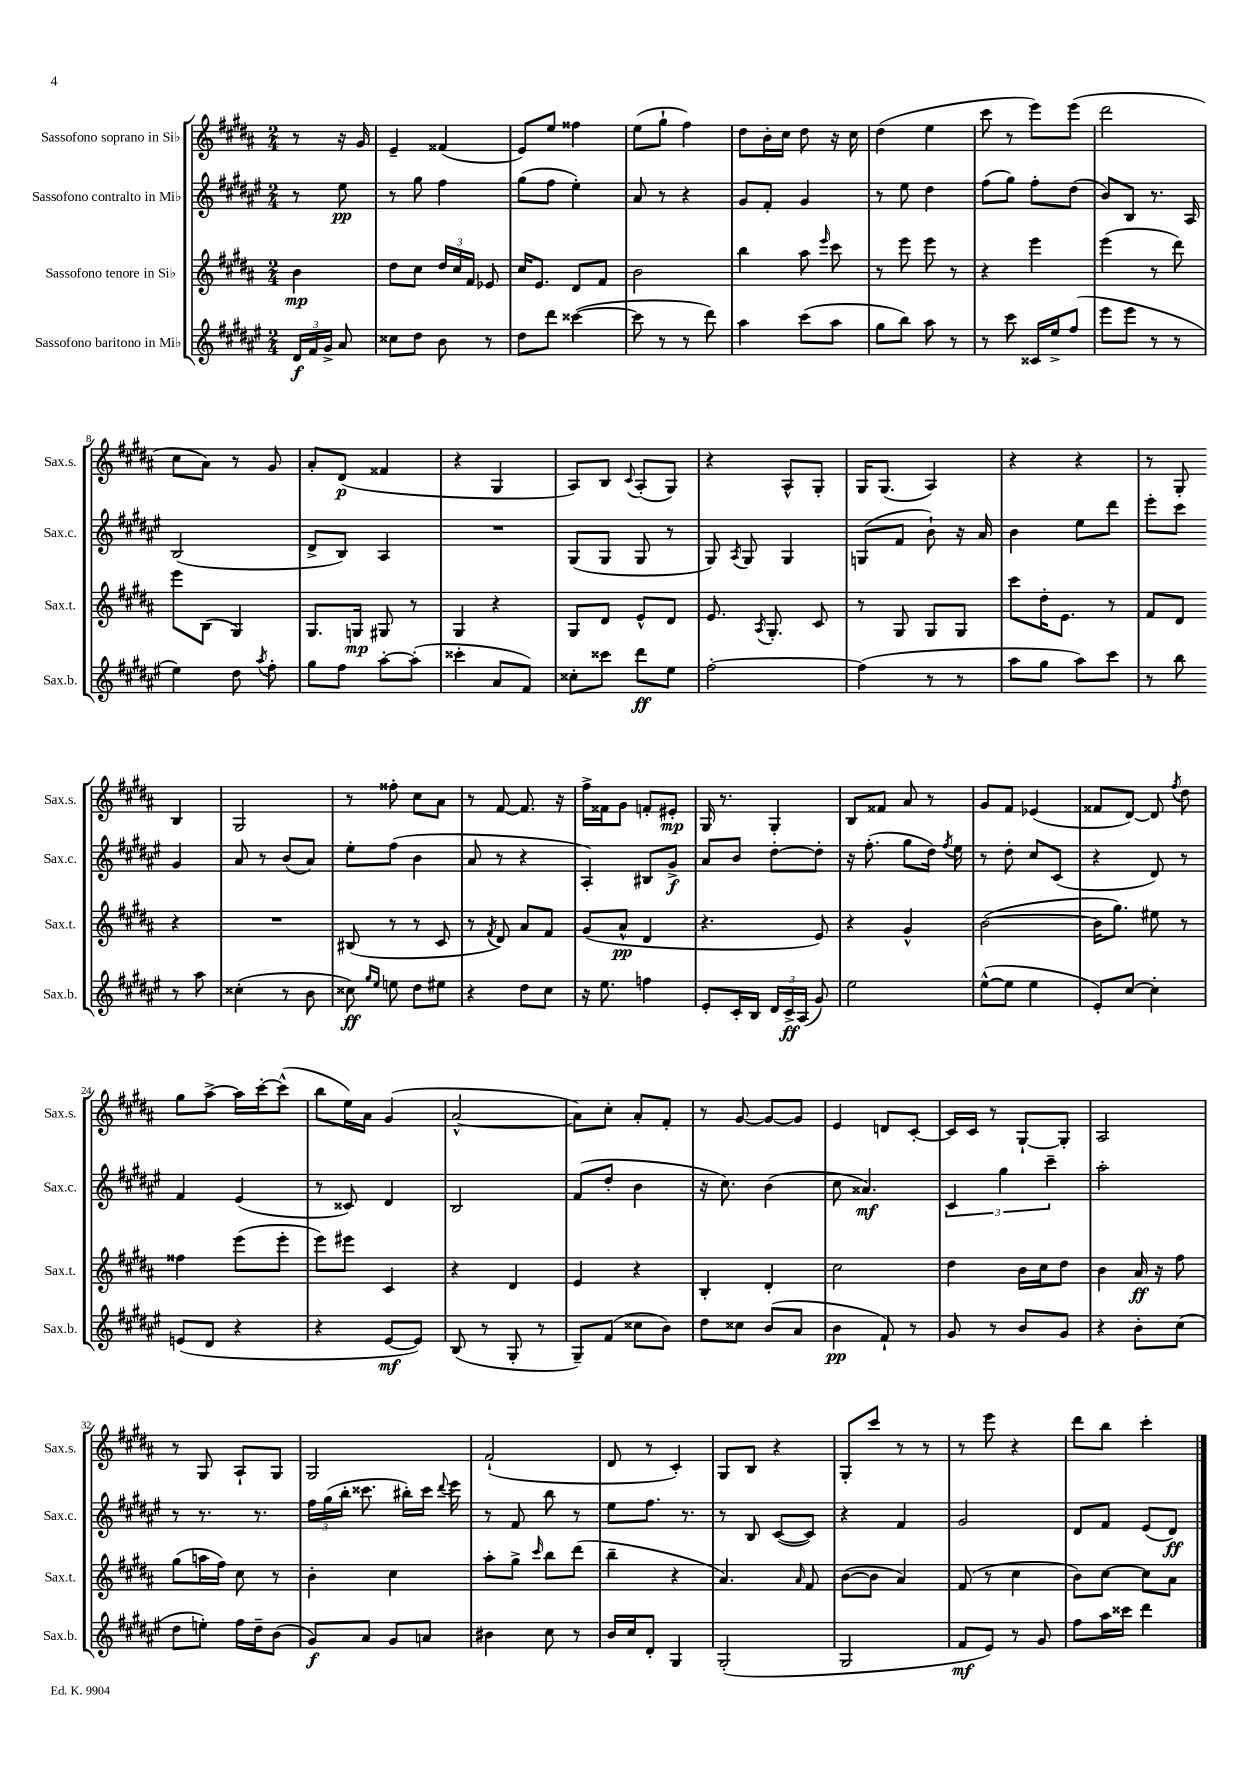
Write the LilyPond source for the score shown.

<<
\new StaffGroup <<
\new Staff = "s0" \with { instrumentName = "Sassofono soprano in Sib" shortInstrumentName = "Sax.s." } {
    \clef treble \key b \major \numericTimeSignature \time 2/4 \partial 4
    \autoBeamOff r8 r16 gis'16 |
    e'4-- fisis'4( |
    e'8[) e''8] fisis''4 |
    e''8[( gis''8]-! fis''4) |
    dis''8[ b'16-. cis''16] dis''8 r16 cis''16 |
    dis''4( e''4 |
    cis'''8 r8 e'''8[) e'''8]( |
    dis'''2 |
    cis''8[ ais'8]) r8 gis'8 |
    ais'8[-. dis'8]\p( fisis'4 |
    r4 gis4 |
    ais8[) b8] \appoggiatura { cis'8 } ais8[-.( gis8]) |
    r4 ais8[-^ gis8]-. |
    gis16[ gis8.]( ais4) |
    r4 r4 |
    r8 gis8-. b4 |
    gis2 |
    r8 fisis''8-. cis''8[ ais'8] |
    r8 fis'8~ fis'8. r16 |
    fis''16[-> fisis'16 gis'8] f'8[-. eis'8]-.\mp |
    gis16 r8. gis4-. |
    b8[ fisis'8] ais'8 r8 |
    gis'8[ fis'8] ees'4( |
    fisis'8[ dis'8]~) dis'8 \acciaccatura { fis''8 } dis''8 |
    gis''8[ ais''8]~-> ais''16[ cis'''16~-. cis'''8]-^( |
    b''8[ e''16) ais'16] gis'4( |
    ais'2~-^ |
    ais'8[) cis''8]-. ais'8[-. fis'8]-. |
    r8 gis'8~ gis'8[~ gis'8] |
    e'4 d'8[ cis'8]~-. |
    cis'16[ cis'16] r8 gis8[~-! gis8]-. |
    ais2 |
    r8 gis8 ais8[-! gis8] |
    gis2 |
    fis'2-!( |
    dis'8 r8 cis'4-.) |
    gis8[ b8] r4 |
    gis8[-. cis'''8] r8 r8 |
    r8 e'''8 r4 |
    dis'''8[ b''8] cis'''4-. \bar "|." |
}
\new Staff = "s1" \with { instrumentName = "Sassofono contralto in Mib" shortInstrumentName = "Sax.c." } {
    \clef treble \key fis \major \numericTimeSignature \time 2/4 \partial 4
    \autoBeamOff r8 eis''8\pp |
    r8 gis''8 fis''4 |
    gis''8[( fis''8] eis''4-.) |
    ais'8 r8 r4 |
    gis'8[ fis'8]-. gis'4 |
    r8 eis''8 dis''4 |
    fis''8[( gis''8]) fis''8[-. dis''8]( |
    b'8[) b8] r8. ais16 |
    b2( |
    dis'8[-> b8]) ais4 |
    R2 |
    gis8[( gis8] gis8 r8 |
    gis8) \acciaccatura { ais8 } gis8 gis4 |
    g8[( fis'8] b'8-!) r16 ais'16 |
    b'4 eis''8[ dis'''8] |
    eis'''8[-. cis'''8] gis'4 |
    ais'8 r8 b'8[( ais'8]) |
    eis''8[-. fis''8]( b'4 |
    ais'8 r8 r4 |
    ais4-.) bis8[ gis'8]->\f |
    ais'8[ b'8] dis''8[~-. dis''8]-. |
    r16 fis''8.-.( gis''8[ dis''16]) \acciaccatura { fis''8 } eis''16 |
    r8 dis''8-. cis''8[ cis'8]( |
    r4 dis'8) r8 |
    fis'4 eis'4( |
    r8 cisis'8) dis'4 |
    b2 |
    fis'8[( dis''8]-. b'4 |
    r16 cis''8.) b'4( |
    cis''8 aisis'4.\mf) |
    \tuplet 3/2 { cis'4 gis''4 cis'''4-- } |
    ais''2-. |
    r8 r8. r8. |
    \tuplet 3/2 { fis''16[ gis''16( b''16]-. } cisis'''8. bis''16[-.) cisis'''16] \appoggiatura { dis'''8 } eis'''16 |
    r8 fis'8 b''8 r8 |
    eis''8[ fis''8.] r8. |
    r8 b8 cis'8[~( cis'8]) |
    r4 fis'4 |
    gis'2 |
    dis'8[ fis'8] eis'8[( dis'8]\ff) \bar "|." |
}
\new Staff = "s2" \with { instrumentName = "Sassofono tenore in Sib" shortInstrumentName = "Sax.t." } {
    \clef treble \key b \major \numericTimeSignature \time 2/4 \partial 4
    \autoBeamOff b'4\mp |
    dis''8[ cis''8] \tuplet 3/2 { dis''16[ cis''16 fis'16] } ees'8 |
    cis''16[ e'8.] dis'8[ fis'8] |
    b'2 |
    b''4 ais''8 \grace { e'''16 } cis'''8 |
    r8 e'''8 e'''8 r8 |
    r4 e'''4 |
    e'''4( r8 dis'''8) |
    e'''8[ b8]( gis4) |
    gis8.[ g16]\mp gis8 r8 |
    gis4 r4 |
    gis8[ dis'8] e'8[-^ dis'8] |
    e'8. \acciaccatura { ais8 } gis8.-. cis'8 |
    r8 gis8 gis8[ gis8] |
    cis'''8[ dis''16-. e'8.] r8 |
    fis'8[ dis'8] r4 |
    R2 |
    bis8( r8 r8 cis'8 |
    r8 \acciaccatura { fis'8 } dis'8) ais'8[ fis'8] |
    gis'8[( ais'8]-^\pp dis'4 |
    r4. e'8) |
    r4 gis'4-^ |
    b'2~( |
    b'16[ gis''8.]) eis''8 r8 |
    fisis''4 e'''8[( e'''8]-. |
    e'''8[) eis'''8] cis'4 |
    r4 dis'4 |
    e'4 r4 |
    b4-. dis'4-. |
    cis''2 |
    dis''4 b'16[ cis''16 dis''8] |
    b'4 ais'16\ff r16 fis''8 |
    gis''8[( a''16 fis''16]) cis''8 r8 |
    b'4-. cis''4 |
    ais''8[-. gis''8]-> \grace { cis'''16 } b''8[ dis'''8]( |
    b''4-- r4 |
    ais'4.) \grace { ais'16 } fis'8 |
    b'8[~( b'8] ais'4) |
    fis'8( r8 cis''4 |
    b'8[) cis''8]~ cis''8[ ais'8] \bar "|." |
}
\new Staff = "s3" \with { instrumentName = "Sassofono baritono in Mib" shortInstrumentName = "Sax.b." } {
    \clef treble \key fis \major \numericTimeSignature \time 2/4 \partial 4
    \autoBeamOff \tuplet 3/2 { dis'16[\f fis'16 gis'16]-> } ais'8 |
    cisis''8[ dis''8] b'8 r8 |
    dis''8[ dis'''8] cisis'''4~( |
    cisis'''8 r8 r8 dis'''8) |
    ais''4 cis'''8[( ais''8] |
    gis''8[ b''8]) ais''8 r8 |
    r8 cis'''8 cisis'16[ eis''16-> fis''8]( |
    eis'''8[ eis'''8] r8 r8 |
    eis''4) dis''8 \acciaccatura { ais''8 } fis''8-. |
    gis''8[ fis''8] ais''8[~-. ais''8]-.( |
    cisis'''4-. ais'8[ fis'8]) |
    cisis''8[-. cisis'''8] dis'''8[\ff eis''8] |
    fis''2~-. |
    fis''4( r8 r8 |
    ais''8[ gis''8] ais''8[) cis'''8] |
    r8 b''8 r8 ais''8 |
    cisis''4-.( r8 b'8 |
    cisis''8\ff) \grace { gis''16[ eis''16] } e''8 dis''8[ eis''8] |
    r4 dis''8[ cis''8] |
    r16 eis''8. f''4 |
    eis'8[-. cis'16-. b16] \tuplet 3/2 { dis'16[ cis'16->\ff ais16]( } gis'8) |
    eis''2 |
    eis''8[~-^( eis''8] eis''4 |
    eis'8[-.) cis''8]~ cis''4-. |
    e'8[( dis'8] r4 |
    r4 eis'8[~\mf eis'8]) |
    b8( r8 gis8-. r8 |
    gis8[--) fis'8]( cisis''8[ b'8]) |
    dis''8[ cisis''8] b'8[( ais'8] |
    b'4\pp fis'8-!) r8 |
    gis'8 r8 b'8[ gis'8] |
    r4 b'8[-. cis''8]( |
    dis''8[ e''8]-.) fis''16[ dis''16-- b'8]( |
    gis'8[\f) ais'8] gis'8[ a'8] |
    bis'4 cis''8 r8 |
    b'16[ cis''16 dis'8]-. gis4 |
    gis2-.( |
    gis2 |
    fis'8[\mf eis'8]) r8 gis'8 |
    fis''8[ ais''16 cisis'''16] dis'''4 \bar "|." |
}
>>
>>
